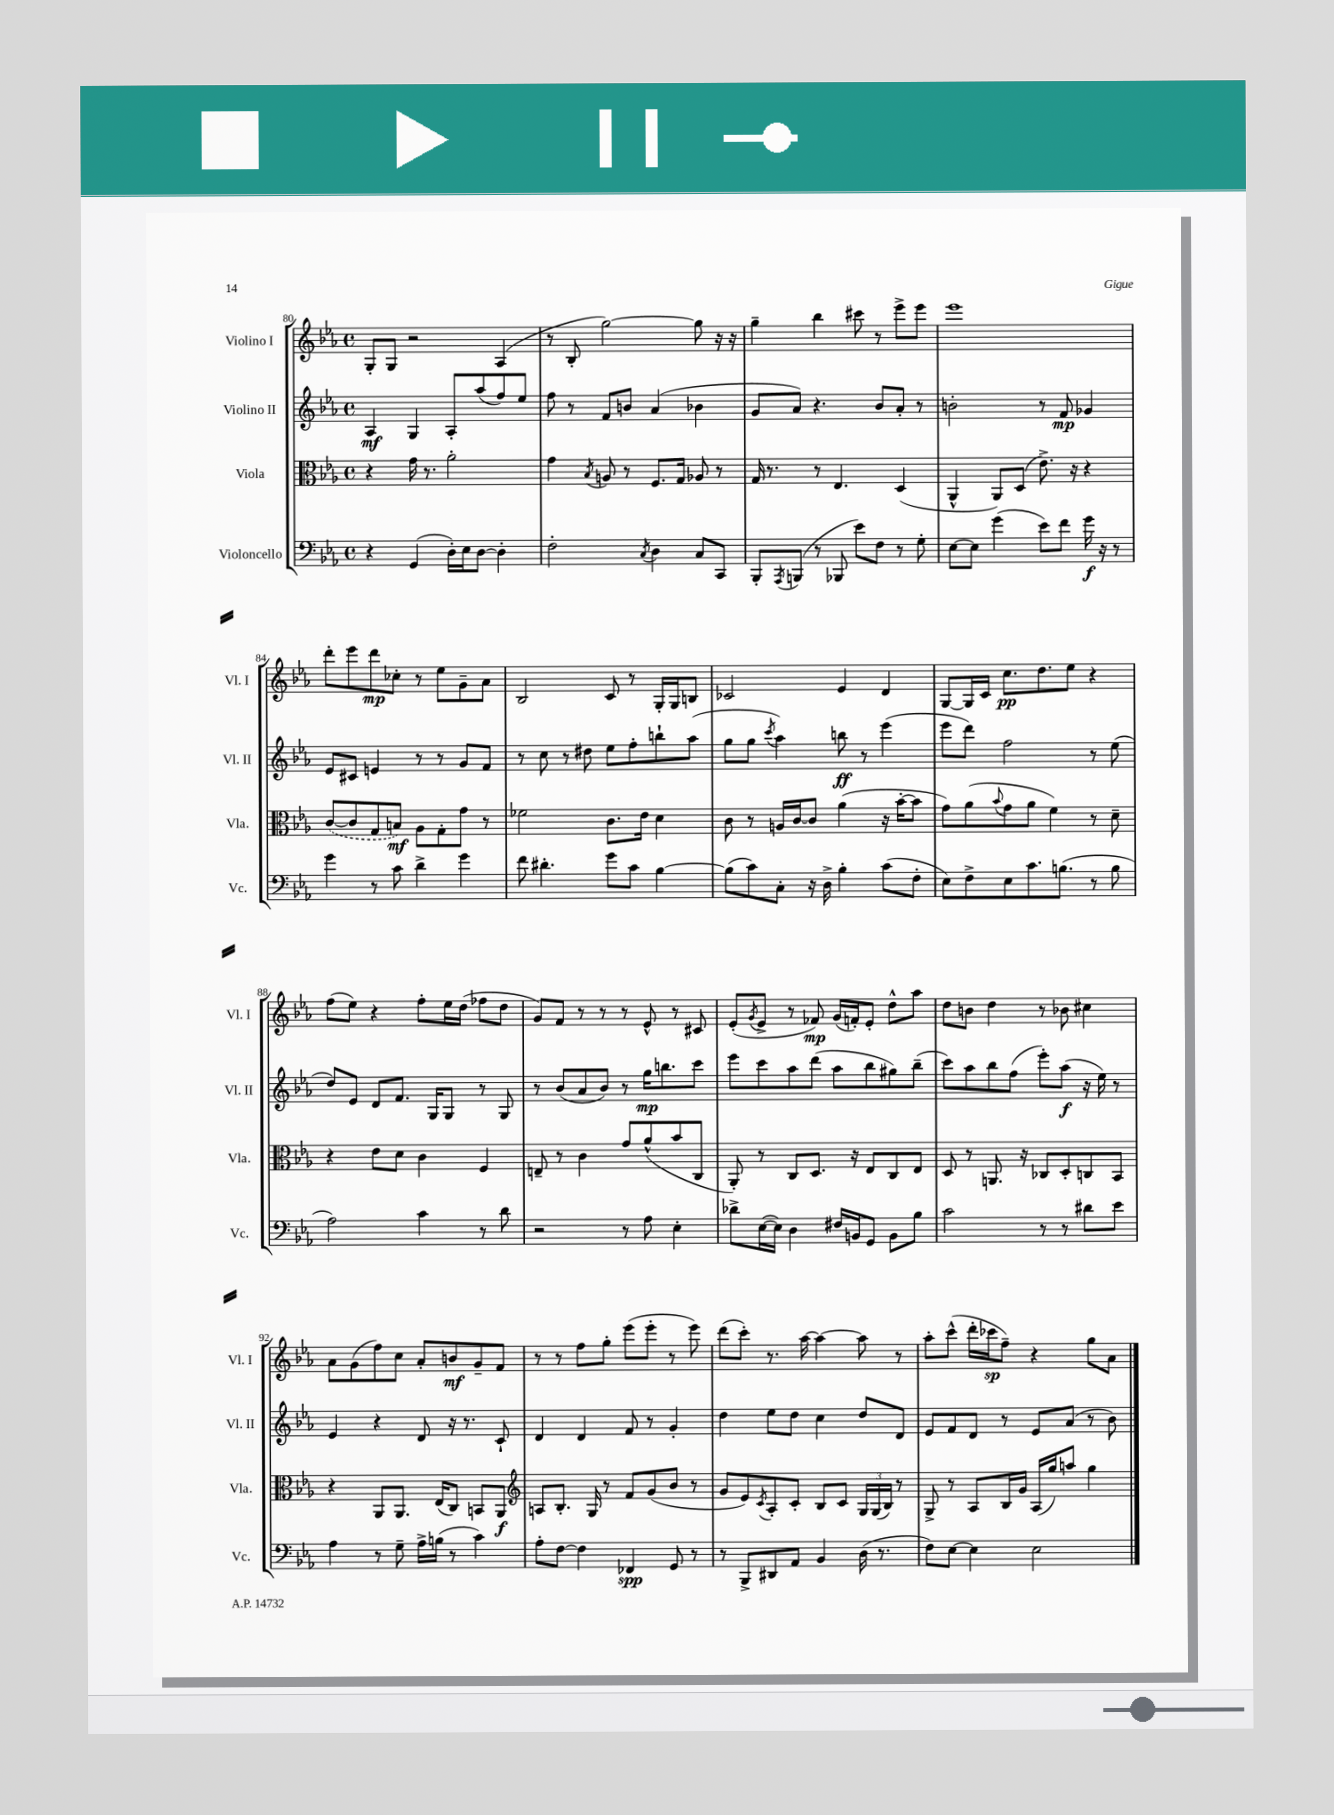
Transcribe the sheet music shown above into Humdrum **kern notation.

**kern	**dynam	**kern	**dynam	**kern	**dynam	**kern	**dynam
*part4	*part4	*part3	*part3	*part2	*part2	*part1	*part1
*staff4	*staff4	*staff3	*staff3	*staff2	*staff2	*staff1	*staff1
*I"Violoncello	*	*I"Viola	*	*I"Violino II	*	*I"Violino I	*
*I'Vc.	*	*I'Vla.	*	*I'Vl. II	*	*I'Vl. I	*
*clefF4	*	*clefC3	*	*clefG2	*	*clefG2	*
*k[b-e-a-]	*	*k[b-e-a-]	*	*k[b-e-a-]	*	*k[b-e-a-]	*
*M4/4	*	*M4/4	*	*M4/4	*	*M4/4	*
*met(c)	*	*met(c)	*	*met(c)	*	*met(c)	*
=80	=80	=80	=80	=80	=80	=80	=80
4r	.	4r	.	4A-/	mf	8G'/L	.
.	.	.	.	.	.	8G/J	.
(4GG/	.	16g\	.	4G/	.	2r	.
.	.	8.r	.	.	.	.	.
16D'\LL)	.	2a-'\	.	8A-'/L	.	.	.
16E-\J	.	.	.	.	.	.	.
[8D\J	.	.	.	(8aa-/	.	.	.
4D'\]	.	.	.	8ff/)	.	(4A-/	.
.	.	.	.	8ee-/J	.	.	.
=81	=81	=81	=81	=81	=81	=81	=81
2F'\	.	4g\	.	8ff\	.	8r	.
.	.	.	.	8r	.	8B-'/	.
.	.	8qB-/	.	.	.	.	.
.	.	8An/	.	8f/L	.	[2gg\)	.
.	.	8r	.	8bn/J	.	.	.
8qC/	.	.	.	.	.	.	.
4D\	.	8.F/L	.	(4a-/	.	.	.
.	.	16G/Jk	.	.	.	.	.
8C/L	.	8A-X/	.	4b-X\	.	8gg\]	.
8CC/J	.	8r	.	.	.	16r	.
.	.	.	.	.	.	16r	.
=82	=82	=82	=82	=82	=82	=82	=82
8BBB-'/L	.	16G/	.	8g/L	.	4gg~\	.
.	.	8.r	.	.	.	.	.
8qAAA-/	.	.	.	.	.	.	.
(8BBBn/J	.	.	.	8a-/J)	.	.	.
8r	.	8r	.	4.r	.	4bb-\	.
8BBB-X/	.	4.E-/	.	.	.	.	.
8e-\L)	.	.	.	.	.	8ccc#X\	.
8F\J	.	.	.	8b-/L	.	8r	.
8r	.	(4D/	.	8a-'/J	.	8eee-^\L	.
8G'\	.	.	.	8r	.	8eee-\J	.
=83	=83	=83	=83	=83	=83	=83	=83
[8E-\L	.	4AA-^^/	.	2bn'\	.	1eee-	.
8E-\J]	.	.	.	.	.	.	.
(4g\	.	8AA-/L)	.	.	.	.	.
.	.	(8D/J	.	.	.	.	.
8e-\L)	.	8.e-^\)	.	8r	.	.	.
8f\J	.	.	.	8f/	mp	.	.
.	.	16r	.	.	.	.	.
16g\	f	4r	.	4g-X/	.	.	.
16r	.	.	.	.	.	.	.
8r	.	.	.	.	.	.	.
!!LO:LB:g=z
=84	=84	=84	=84	=84	=84	=84	=84
4g\	.	([8c/L	.	8e-/L	.	8ddd'\L	.
.	.	8c/]	.	8c#X/J	.	8eee-\	.
8r	.	8G/	.	4en/	.	8ddd\	mp
8c\	.	8Bn/J)	mf	.	.	8cc-X'\J	.
4d^\	.	8A-\L	.	8r	.	8r	.
.	.	8G'\	.	8r	.	8ee-\L	.
4g\	.	8g\J	.	8g/L	.	8g~\	.
.	.	8r	.	8f/J	.	8a-\J	.
=85	=85	=85	=85	=85	=85	=85	=85
8f\	.	2f-X\	.	8r	.	2B-/	.
4.d#X'\	.	.	.	8cc\	.	.	.
.	.	.	.	8r	.	.	.
.	.	.	.	8dd#X\	.	.	.
8g\L	.	8.c\L	.	8ee-\L	.	8c/	.
8c\J	.	.	.	8ff'\	.	8r	.
.	.	16e-\Jk	.	.	.	.	.
[4B-\	.	4d\	.	8bbn`\	.	16G'/LL	.
.	.	.	.	.	.	16G/J	.
.	.	.	.	(8aa-\J	.	8Bn/J	.
=86	=86	=86	=86	=86	=86	=86	=86
(8B-\L]	.	8c\	.	8gg\L	.	2c-X/	.
8c\)	.	8r	.	8gg\J	.	.	.
.	.	.	.	8qccc/	.	.	.
8C'\J	.	16An/LL	.	4aa-\)	.	.	.
.	.	[16c/J	.	.	.	.	.
16r	.	8c/J]	.	.	.	.	.
16D^\	.	.	.	.	.	.	.
4B-'\	.	(4a-\	.	8bbn\	ff	4e-/	.
.	.	.	.	8r	.	.	.
(8c\L	.	16r	.	(4eee-\	.	4d/	.
.	.	[16b-'\KL	.	.	.	.	.
8F'\J	.	8b-\J]	.	.	.	.	.
=87	=87	=87	=87	=87	=87	=87	=87
8E-\L)	.	8g\L)	.	8eee-\L	.	[8G/L	.
8F^\	.	(8a-\	.	8ddd\J)	.	16G/L]	.
.	.	.	.	.	.	16c/JJ	.
.	.	8qqb-/	.	.	.	.	.
8E-\	.	8g\	.	2ff\	.	8.cc\L	pp
8.c\	.	8a-\J	.	.	.	.	.
.	.	.	.	.	.	8.dd\	.
.	.	4f\)	.	.	.	.	.
(8.Bn\J	.	.	.	.	.	.	.
.	.	.	.	.	.	8ee-\J	.
8r	.	8r	.	8r	.	4r	.
8B\	.	8d~\	.	(8ee-\	.	.	.
!!LO:LB:g=z
=88	=88	=88	=88	=88	=88	=88	=88
2A-\)	.	4r	.	8dd/L)	.	(8ff\L	.
.	.	.	.	8e-/J	.	8ee-\J)	.
.	.	8e-\L	.	8d/L	.	4r	.
.	.	8d\J	.	8.f/J	.	.	.
4c\	.	4c\	.	.	.	8ff'\L	.
.	.	.	.	16G/KL	.	.	.
.	.	.	.	8G/J	.	16ee-\L	.
.	.	.	.	.	.	(16dd\JJ	.
8r	.	4F/	.	8r	.	8ff-X\L	.
8d\	.	.	.	8G/	.	8dd\J	.
=89	=89	=89	=89	=89	=89	=89	=89
2r	.	8En~/	.	8r	.	8g/L)	.
.	.	8r	.	(8b-/L	.	8f/J	.
.	.	4c\	.	8a-/	.	8r	.
.	.	.	.	8b-/J)	.	8r	.
8r	.	8g/L	.	8r	.	8r	.
8A-\	.	(8a-^^/	.	16gg\KL	mp	8e-^^/	.
.	.	.	.	8.bbn\	.	.	.
4E-'\	.	8b-/	.	.	.	8r	.
.	.	8C/J	.	8ccc\J	.	8c#X/	.
=90	=90	=90	=90	=90	=90	=90	=90
8d-X^\L	.	8AA-'/)	.	8eee-\L	.	(8e-'/L	.
.	.	.	.	.	.	8qg/	.
([16E-\L	.	8r	.	8ccc\	.	8e-^/J	.
16E-\JJ])	.	.	.	.	.	.	.
4D\	.	8C/L	.	8aa-\	.	8r	.
.	.	8.D/J	.	(8ddd\J	.	8f-X/)	mp
16F#X/LL	.	.	.	8aa-\L	.	(16g/LL	.
16BBn/J	.	16r	.	.	.	16fn'/J)	.
8GG/J	.	8E-/L	.	8bb-\	.	8e-'/J	.
8BB\L	.	8C/	.	8gg#X\)	.	8dd^^\L	.
8B-\J	.	8E-/J	.	(8bb-~\J	.	8aa-\J	.
=91	=91	=91	=91	=91	=91	=91	=91
2c\	.	8D/	.	8ccc\L)	.	8dd\L	.
.	.	8r	.	8aa-\	.	8bn\J	.
.	.	8.AAn/	.	8bb-\	.	4dd\	.
.	.	.	.	(8ff\J	.	.	.
.	.	16r	.	.	.	.	.
8r	.	8C-X/L	.	8eee-'\L)	.	8r	.
8r	.	8D'/	.	(8aa-\J	f	8b-X\	.
8d#X\L	.	8Cn/	.	16r	.	4cc#X\	.
.	.	.	.	16ee-\)	.	.	.
8e-\J	.	8BB-/J	.	8r	.	.	.
!!LO:LB:g=z
=92	=92	=92	=92	=92	=92	=92	=92
4A-\	.	4r	.	4e-/	.	8a-\L	.
.	.	.	.	.	.	(8g\	.
8r	.	8AA-/L	.	4r	.	8ff\)	.
8G~\	.	8.AA-/J	.	.	.	8cc\J	.
16A-^\LL	.	.	.	8d/	.	8a-'/L	.
(16Bn\JJ	.	(16E-/KL	.	.	.	.	.
8r	.	8C/J)	.	16r	.	8bn/	mf
.	.	.	.	8.r	.	.	.
4c\)	.	8BBn/L	.	.	.	8g~/	.
.	.	8AA-/J	f	8c`/	.	8f/J	.
=93	=93	=93	=93	=93	=93	=93	=93
*	*	*clefG2	*	*	*	*	*
8A-'\L	.	8An/L	.	4d/	.	8r	.
[8F\J	.	8.B-'/J	.	.	.	8r	.
4F\]	.	.	.	4d/	.	8ff\L	.
.	.	16G/	.	.	.	.	.
.	.	8r	.	.	.	8gg'\J	.
4FF-X/	spp	8f/L	.	8f/	.	(8eee-\L	.
.	.	(8g/	.	8r	.	8eee-'\J	.
8GG/	.	8b-/J	.	4g'/	.	8r	.
8r	.	8r	.	.	.	8eee-\)	.
=94	=94	=94	=94	=94	=94	=94	=94
8r	.	8g/L	.	4dd\	.	(8ddd\L	.
8BBB-^/L	.	8e-/)	.	.	.	8ccc'\J)	.
.	.	8qc/	.	.	.	.	.
8DD#X/	.	8A-'/	.	8ee-\L	.	8.r	.
8AA-/J	.	8c'/J	.	8dd\J	.	.	.
.	.	.	.	.	.	[16aa-\	.
4BB-/	.	8B-/L	.	4cc\	.	4aa-\_	.
.	.	8c/J	.	.	.	.	.
(16D\	.	24G/LL	.	8dd/L	.	8aa-\]	.
.	.	(24G/	.	.	.	.	.
8.r	.	.	.	.	.	.	.
.	.	24B-/JJ)	.	.	.	.	.
.	.	8r	.	8d/J	.	8r	.
=95	=95	=95	=95	=95	=95	=95	=95
8F\L)	.	8G^/	.	8e-/L	.	8aa-'\L	.
[8E-\J	.	8r	.	8f/	.	(8ccc^^\J	.
4E-\]	.	8A-/L	.	8d/J	.	16ddd'\LL	.
.	.	.	.	.	.	16ccc-X\J	sp
.	.	16B-/L	.	8r	.	8ff~\J)	.
.	.	16g/JJ	.	.	.	.	.
2E-\	.	(16A-/LL	.	8e-/L	.	4r	.
.	.	16gg/J)	.	.	.	.	.
.	.	8aan/J	.	(8a-/J	.	.	.
.	.	4gg\	.	8r	.	8gg\L	.
.	.	.	.	8b-\)	.	8a-\J	.
==	==	==	==	==	==	==	==
*-	*-	*-	*-	*-	*-	*-	*-
